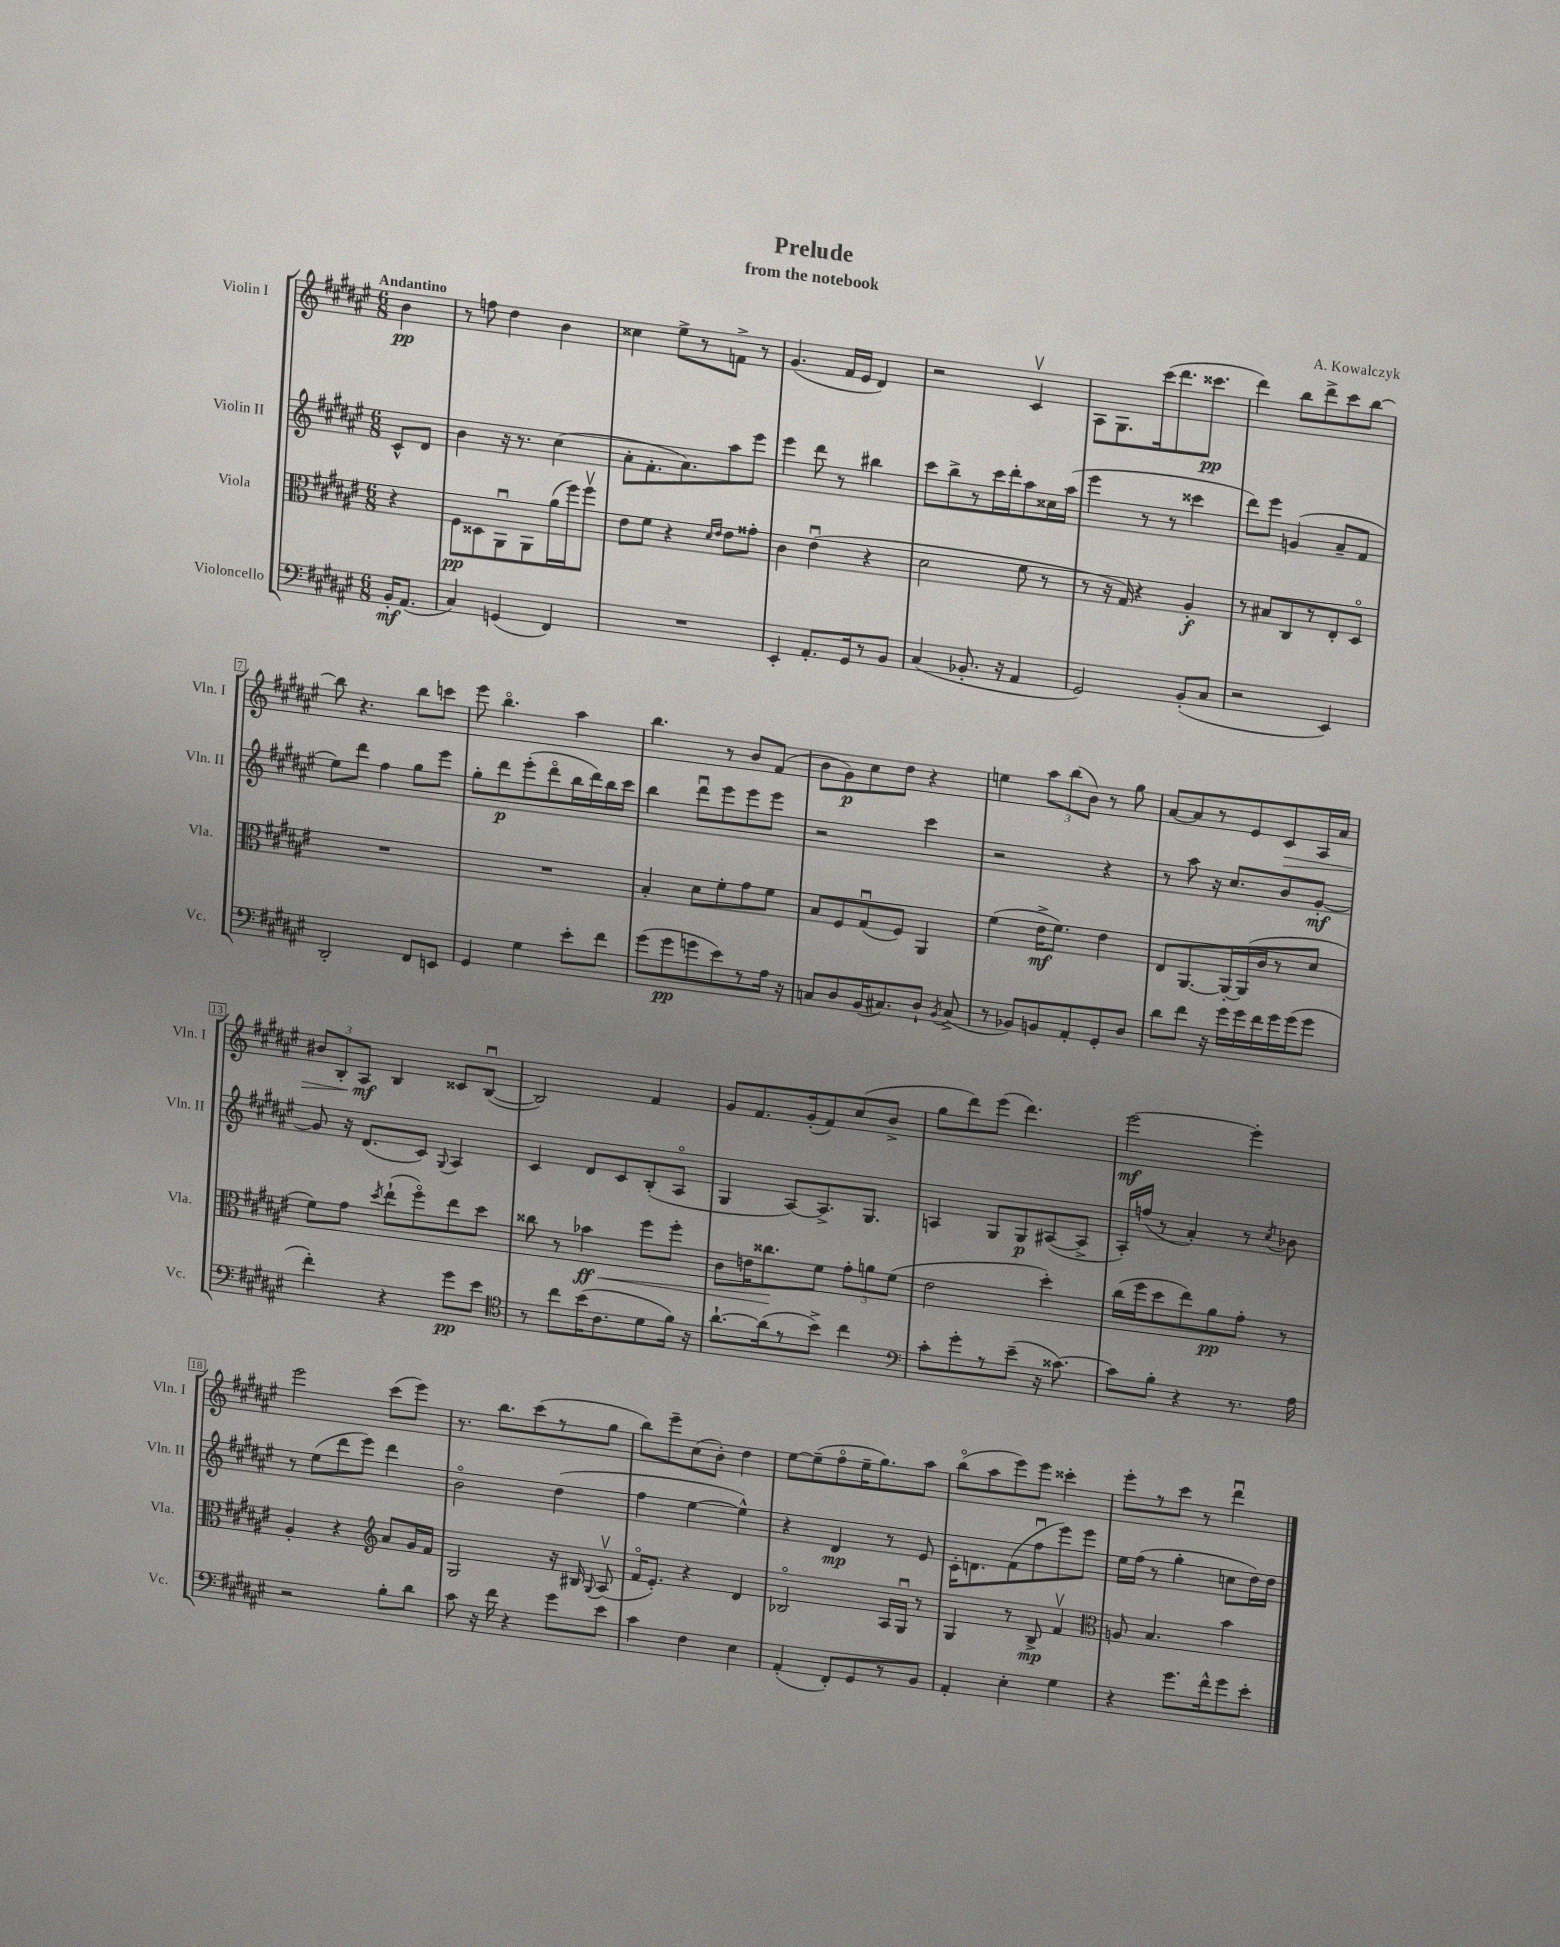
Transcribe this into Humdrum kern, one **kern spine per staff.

**kern	**kern	**kern	**kern
*staff4	*staff3	*staff2	*staff1
*clefF4	*clefC3	*clefG2	*clefG2
*k[f#c#g#d#a#e#]	*k[f#c#g#d#a#e#]	*k[f#c#g#d#a#e#]	*k[f#c#g#d#a#e#]
*M6/8	*M6/8	*M6/8	*M6/8
16BB'	4r	8c#^^	4b
(8.AA#	.	.	.
.	.	8d#	.
=	=	=	=
4C#)	8F#	4b	8r
.	8D##	.	8ff
(4GG	8AA#u	16r	4dd#
.	.	8.r	.
.	8AA#	.	.
4FF#)	(16a#	(4cc#	4b
.	16ff#)	.	.
.	8ff#v	.	.
=	=	=	=
2.r	8e#	8a#'	4cc##
.	8f#	8.f#'	.
.	4r	.	8ee#^
.	.	8.a#)	.
.	.	.	8r
.	16qqd#	.	.
.	16qqe#	.	.
.	8e#	8aa#	8f^
.	8g##'	8eee#	8r
=	=	=	=
4EE#'	4c#	4eee#	(4.g#
8.AA#'	(4e#u	8ddd#	.
.	.	8r	16f#
16GG#	.	.	16e#
8r	4r	4bb#	4d#)
8BB	.	.	.
=	=	=	=
(4C#	2d#	8ccc#	2r
.	.	8bb^	.
8.BB-'	.	8r	.
.	.	16ccc#	.
16r	.	16ddd#'	.
4AA#	8f#	8aa#	4c#v
.	8r	16cc##	.
.	.	(16aa#	.
=	=	=	=
2GG#)	8r	4eee#	8A#
.	16r	.	8.G#
.	16G#)	.	.
.	4r	8r	.
.	.	.	(16ccc#
.	.	8r	8.ddd#
(8BB'	4A#'	4ccc##	.
.	.	.	8.ccc##
8C#	.	.	.
=	=	=	=
2r	8r	8ddd#)	4ddd#)
.	8B#	8eee#	.
.	8C#	(4g	8bb
.	8r	.	8ddd#^
4EE#)	8E#'	8a#~	8ccc#
.	8D#o	8f#	[8bb
=	=	=	=
2DD#'	2.r	8ee#)	8bb]
.	.	8ddd#	4.r
.	.	4ff#	.
8FF#	.	8gg#	8bb
8EE	.	8eee#	8ccc
=	=	=	=
4GG#	2.r	8gg#'	8eee#
.	.	8ddd#	4.bbo
4G#	.	(8eee#'	.
.	.	8ddd#o	.
8e#'	.	16bb	4aa#
.	.	16ddd#)	.
8f#	.	16bb	.
.	.	16ccc#	.
=	=	=	=
(8g#	4B'	4bb	4.bb
8g#	.	.	.
8g	8d#	8ddd#u	.
8e#)	8f#'	8eee#	8r
8r	8g#	8eee#	8b
16A#	8f#	8eee#	(8f#
16r	.	.	.
=	=	=	=
8C	8B	2r	8b
8D#	8F#	.	8g#)
(16BB	(8G#u	.	8cc#
8.C#)	.	.	.
.	8F#)	.	8dd#
8D#`	4AA#	4ccc#	4r
8qBB	.	.	.
(8C#^	.	.	.
=	=	=	=
8r	(4f#	2r	4ee
8BB-)	.	.	.
8BB	16e#^	.	12aa#
.	8.f#)	.	.
.	.	.	(12bb
8AA#'	.	.	.
.	.	.	12b)
8GG#'	4e#	4r	8r
8D#	.	.	8gg#
=	=	=	=
8d#	8E#	8r	[8a#
8f#	[8.AA#	8aa#	8a#]
16r	.	16r	8r
16g#	16AA#'_	8.cc#	.
16g#	(16AA#]	.	8e#
16f#	16c#	.	.
16g#	8r	8b	8c#
(16g#	.	.	.
8g#	8d#	[8g#'	16A#
.	.	.	16a#
=	=	=	=
4f#')	8f#)	8g#]	12b#
.	.	.	12B'
.	8g#	16r	.
.	.	.	12A#
.	.	(8.d#	.
.	8qdd#	.	.
4r	(8ee#`	.	4B
.	8ff#o)	8c#)	.
.	.	8qqG#	.
8g#	8ee#	4A#	8c##
8e#	8dd#	.	([8Bu
=	=	=	=
*clefC4	*	*	*
8r	8cc##	4c#	2B])
8cc#	8r	.	.
(16b	4b-	8d#	.
8.c#	.	.	.
.	.	8c#	.
8d#	8ff#	(8B'	4f#
16f#)	8ff#'	8A#o	.
16r	.	.	.
=	=	=	=
[8.a#`	8c#	4G#	8g#
.	16e	.	8.f#
(16a#]	8.cc##	.	.
8r	.	[8A#)	.
.	.	.	(16g#'
8b^)	8f#	8.A#^]	8f#)
4cc#	12g#'	.	(8cc#
.	.	8.G#	.
.	12a	.	.
.	.	.	8b^
.	(12f#	.	.
=	=	=	=
*clefF4	*	*	*
8c#'	2e#	4A	8gg#
8g#'	.	.	8ddd#)
8r	.	8G#	(8eee#
(8e#~	.	8G#	4.ddd#)
16r	4dd#')	([8A#	.
[8.c##)	.	.	.
.	.	8A#^]	.
=	=	=	=
8c##]	(16cc#	16A#')	[2eee#
.	16ff#	(16ff	.
8B'	8dd#	8r	.
4r	8ee#)	4a#')	.
.	8a#	.	.
8.r	8g#'	8r	4eee#']
.	.	8qcc#	.
.	8r	8b-	.
16A#	.	.	.
=	=	=	=
2r	4A#'	8r	2eee#
.	.	(8ee#	.
.	4r	8ddd#	.
.	.	8eee#)	.
*	*clefG2	*	*
8B'	8a#	4ddd#	(8ccc#
8d#	16g#	.	8eee#)
.	16f#	.	.
=	=	=	=
8c#	2G#	2bo	8.r
16r	.	.	.
16f#	.	.	8.bb
4r	.	.	.
.	.	.	(8ccc#
8g#	16r	(4dd#	8r
.	16B#	.	.
.	8qqG#	.	.
8e#	(8A#v	.	8gg#
=	=	=	=
4c#	16f#o	4ff#	8bb)
.	8.e#')	.	.
.	.	.	8eee#~
4F#	4r	[4ee#	(8cc#
.	.	.	8b')
4E#	4d#	4ee#^^])	4dd#
=	=	=	=
(4AA#'	2B-o	4r	[8ee#
.	.	.	(8ee#~]
8FF#')	.	4d#	8ff#o
8GG#	.	.	16ee#~
.	.	.	8.gg#)
8r	16A#	8r	.
.	16G#u	.	.
8BB	8r	8e#	8aa#
=	=	=	=
4AA#'	4G#	16c#'	(8bbo
.	.	8.d	.
.	.	.	8aa#
4E#'	8r	(8f#	8eee#)
.	8B^	8ff#u	8eee#
4G#	4f#v	8eee#)	4ccc##'
.	.	8eee#	.
=	=	=	=
*	*clefC3	*	*
4r	8A	16ee#	8eee#'
.	.	(16ff#	.
.	4.B	8r	8r
8.g#	.	4gg#'	8ccc#
.	.	.	8r
16f#^^	.	.	.
8g#	4b	8cc	4ddd#u
8e#'	.	16dd#)	.
.	.	16dd#	.
==	==	==	==
*-	*-	*-	*-
